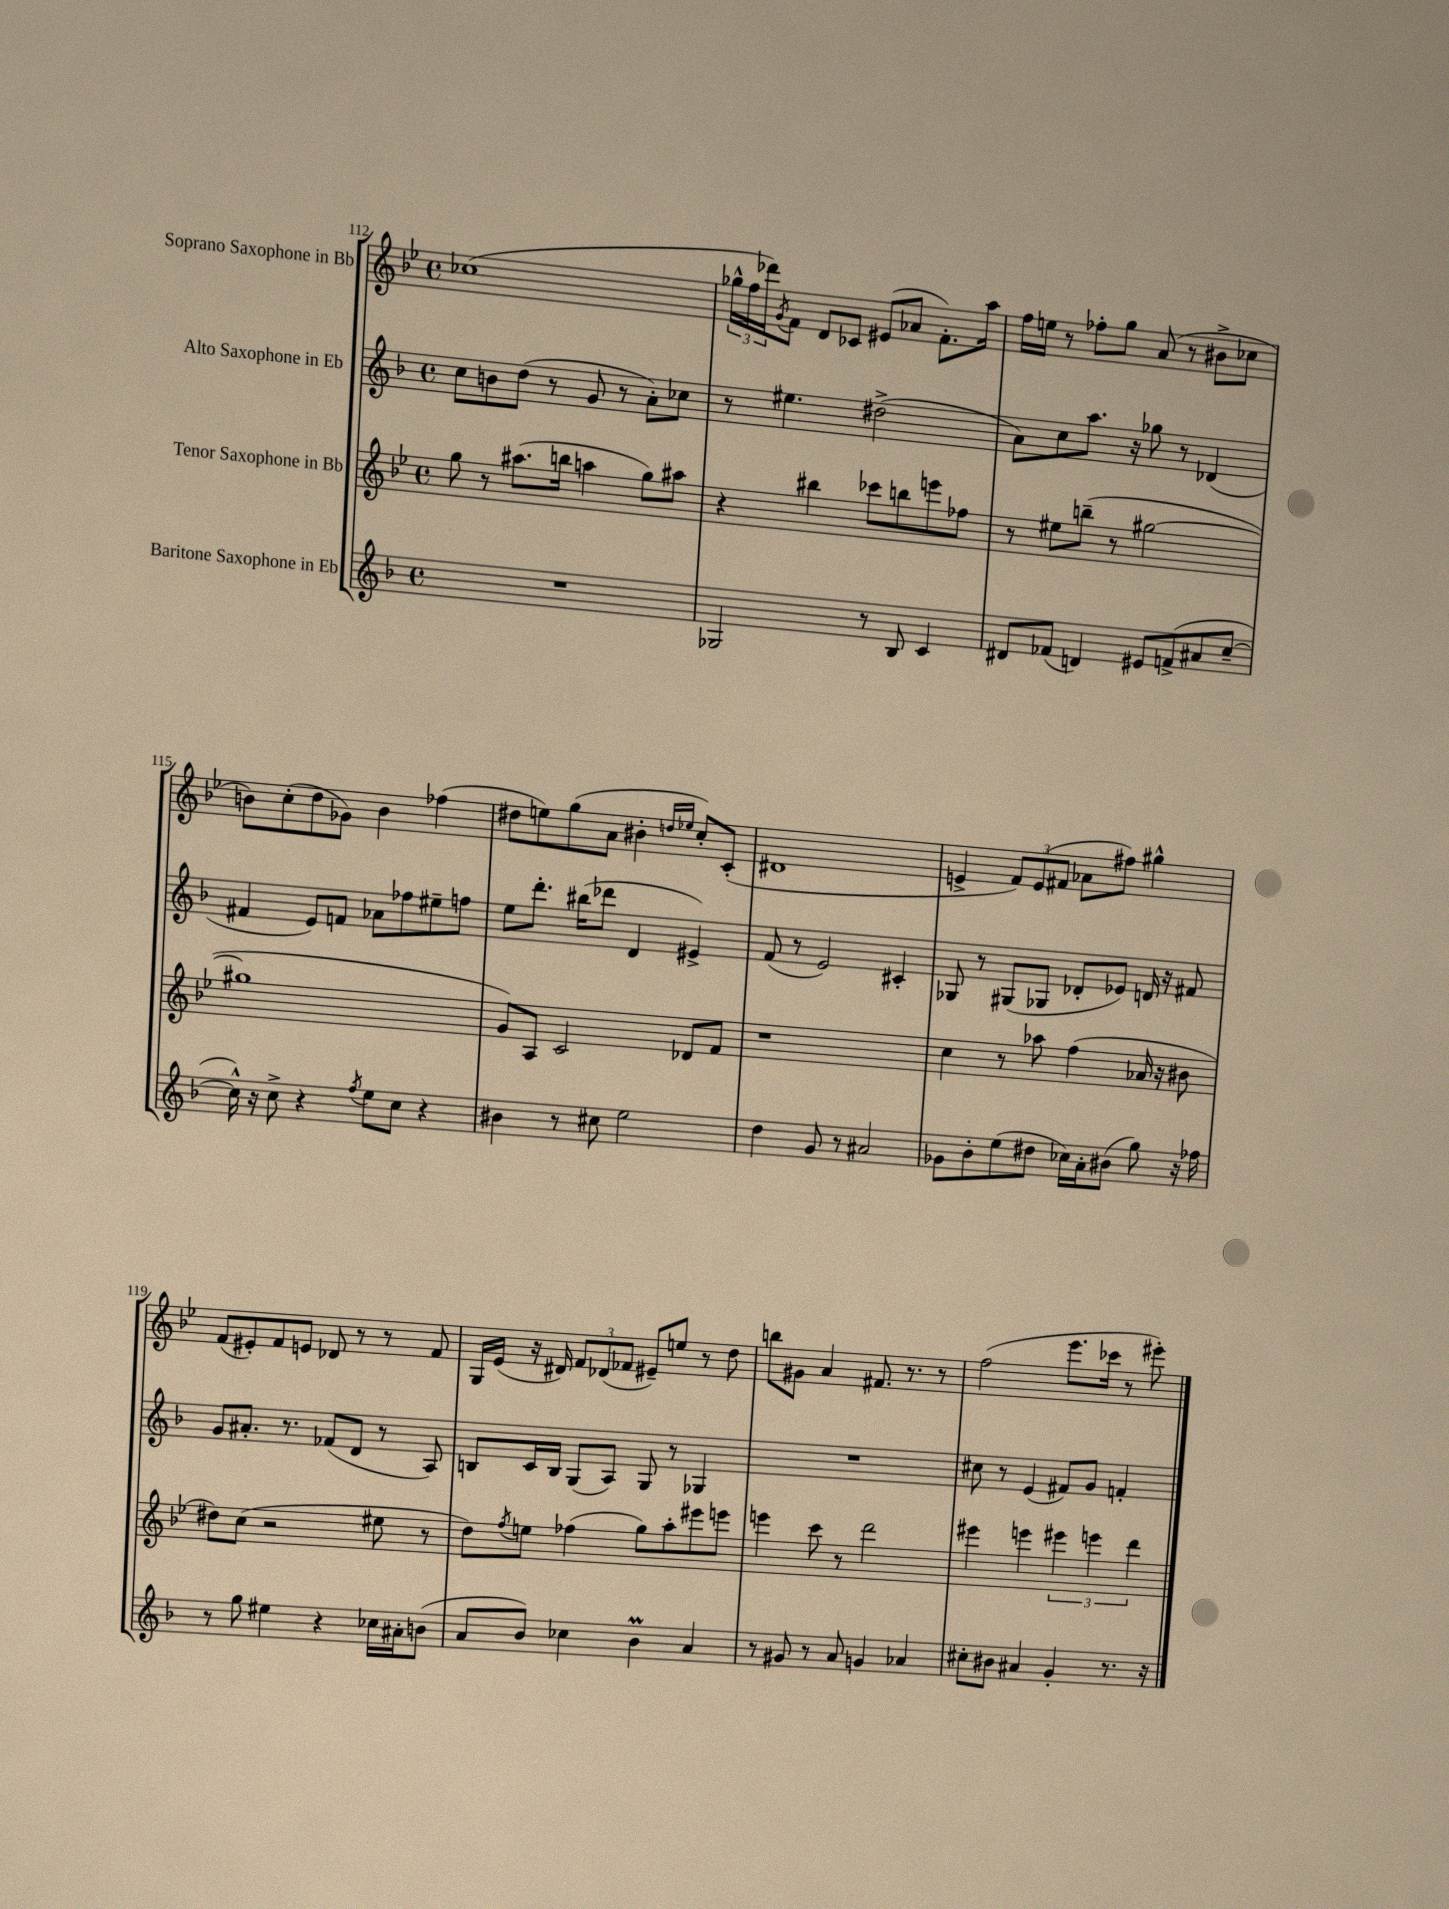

**kern	**kern	**kern	**kern
*part4	*part3	*part2	*part1
*staff4	*staff3	*staff2	*staff1
*I"Baritone Saxophone in Eb	*I"Tenor Saxophone in Bb	*I"Alto Saxophone in Eb	*I"Soprano Saxophone in Bb
*clefG2	*clefG2	*clefG2	*clefG2
*k[b-]	*k[b-e-]	*k[b-]	*k[b-e-]
*M4/4	*M4/4	*M4/4	*M4/4
*met(c)	*met(c)	*met(c)	*met(c)
=112	=112	=112	=112
1r	8gg\	8cc\L	(1cc-X
.	8r	8bn\	.
.	(8.aa#X\L	(8dd\J	.
.	.	8r	.
.	16bbn\Jk	.	.
.	4aan\	8g/	.
.	.	8r	.
.	8gg\L)	8a'\L)	.
.	8aa#X\J	8cc-X\J	.
=113	=113	=113	=113
2G-X/	4r	8r	24gg-X^^\LL
.	.	.	24ff\
.	.	.	24ddd-X\J)
.	.	.	8qg/
.	.	4.ee#X\	8f\J
.	4bb#X\	.	8d/L
.	.	.	8c-X/J
8r	8ccc-X\L	(2dd#X^\	(8e#X/L
8B-/	8bbn\	.	8a-X/J
4c/	8eeen\	.	8.f'\L)
.	8ff-X\J	.	.
.	.	.	16aa\Jk
=114	=114	=114	=114
8d#X/L	8r	8a\L)	16ff\LL
.	.	.	16een\JJ
(8f-X/J	8ee#X\L	8cc\	8r
4dn/)	(8bbn~\J	8.aa\J	8ff-X'\L
.	8r	.	8gg\J
.	.	16r	.
8e#X/L	[2gg#X\	8gg-X\	(8a/
(8fn^/	.	8r	8r
8a#X/	.	(4d-X/	8b#X^\L
[8cc~/J	.	.	8cc-X\J
!!LO:LB:g=z
=115	=115	=115	=115
16cc^^\])	1gg#X]	4f#X/	8bn\L)
16r	.	.	.
8cc^\	.	.	(8cc'\
4r	.	8e/L)	8dd\
.	.	8fn/J	8g-X\J)
8qff/	.	.	.
8ee\L	.	8a-X\L	4b\
8cc\J	.	8ff-X\	.
4r	.	8ee#X~\	(4ff-X\
.	.	8ffn\J	.
=116	=116	=116	=116
4b#X\	8g/L)	8ee\L	8dd#X\L
.	8A/J	8.ddd'\J	8een\)
8r	2c/	.	(8gg\
.	.	(16bb#X\KL	.
8cc#X\	.	8ddd-X\J	8a\J
2ee\	.	4d/	4b#X'\
.	.	.	16qqddn/LL
.	.	.	16qqee-X/JJ
.	8d-X/L	4e#X^/)	8cc'/L)
.	8f/J	.	(8c'/J
=117	=117	=117	=117
4dd\	1r	(8f/	1d#X
.	.	8r	.
8g/	.	2e/)	.
8r	.	.	.
2a#X/	.	.	.
.	.	4c#X'/	.
=118	=118	=118	=118
8g-X\L	4cc\	8G-X/	4en^/
8b-'\	.	8r	.
(8ee\	8r	(8G#X/L	12f/L)
.	.	.	(12e/
8dd#X\J	8aa-X\	8G-X/J	.
.	.	.	12f#X/J
16cc-X\LL)	(4ff\	8d-X'/L	8a-X\L
16a'\J	.	.	.
(8b#X\J	.	8e-X/J)	8ff#X\J)
8gg\)	16a-X/	16dn/	4gg#X^^\
.	16r	16r	.
16r	8b#X\	8f#X/	.
16ff-X\	.	.	.
!!LO:LB:g=z
=119	=119	=119	=119
8r	8dd#X\L)	8g/L	(8f/L
8gg\	(8cc\J	8.a#X'/J	8e#X'/)
4ee#X\	2r	.	8f/
.	.	8.r	.
.	.	.	8en/J
4r	.	(8f-X/L	8d-X/
.	.	8d/J	8r
16cc-X\LL	8ee#X\	8r	8r
16a#X'\J	.	.	.
(8bn\J	8r	8A/)	8f/
=120	=120	=120	=120
8a/L	8dd\L)	8Bn/L	16G/LL
.	.	.	(16e-/JJ
.	8qff/	.	.
8b-/J)	8een\J	16c/L	16r
.	.	16B/JJ	16d#X/)
4cc-X\	(4ff-X\	(8G/L	12f/L
.	.	.	(12d-X/
.	.	8A/J)	.
.	.	.	12f-X/J
4b-M\	8gg\L)	8G/	8e#X~/L)
.	8aa'\	8r	8een/J
4a/	8eee#X\	4G-X/	8r
.	8eeen\J	.	8dd\
=121	=121	=121	=121
8r	4eeen\	1r	8bbn\L
8g#X/	.	.	8g#X\J
8r	8ccc\	.	4a/
8a/	8r	.	.
4gn/	2ddd\	.	8.f#X/
.	.	.	8.r
4a-X/	.	.	.
.	.	.	8r
=122	=122	=122	=122
8cc#X'\L	4eee#X\	8cc#X\	(2ff\
8b#X\J	.	8r	.
4a#X/	4eeen\	(4e/	.
4g'/	6eee#X\	8f#X/L)	8.eee-\L
.	.	8g/J	.
.	6eeen\	.	.
.	.	.	16ccc-X\Jk
8.r	.	4fn'/	8r
.	6ddd\	.	.
.	.	.	8eee#X'\)
16r	.	.	.
==	==	==	==
*-	*-	*-	*-
